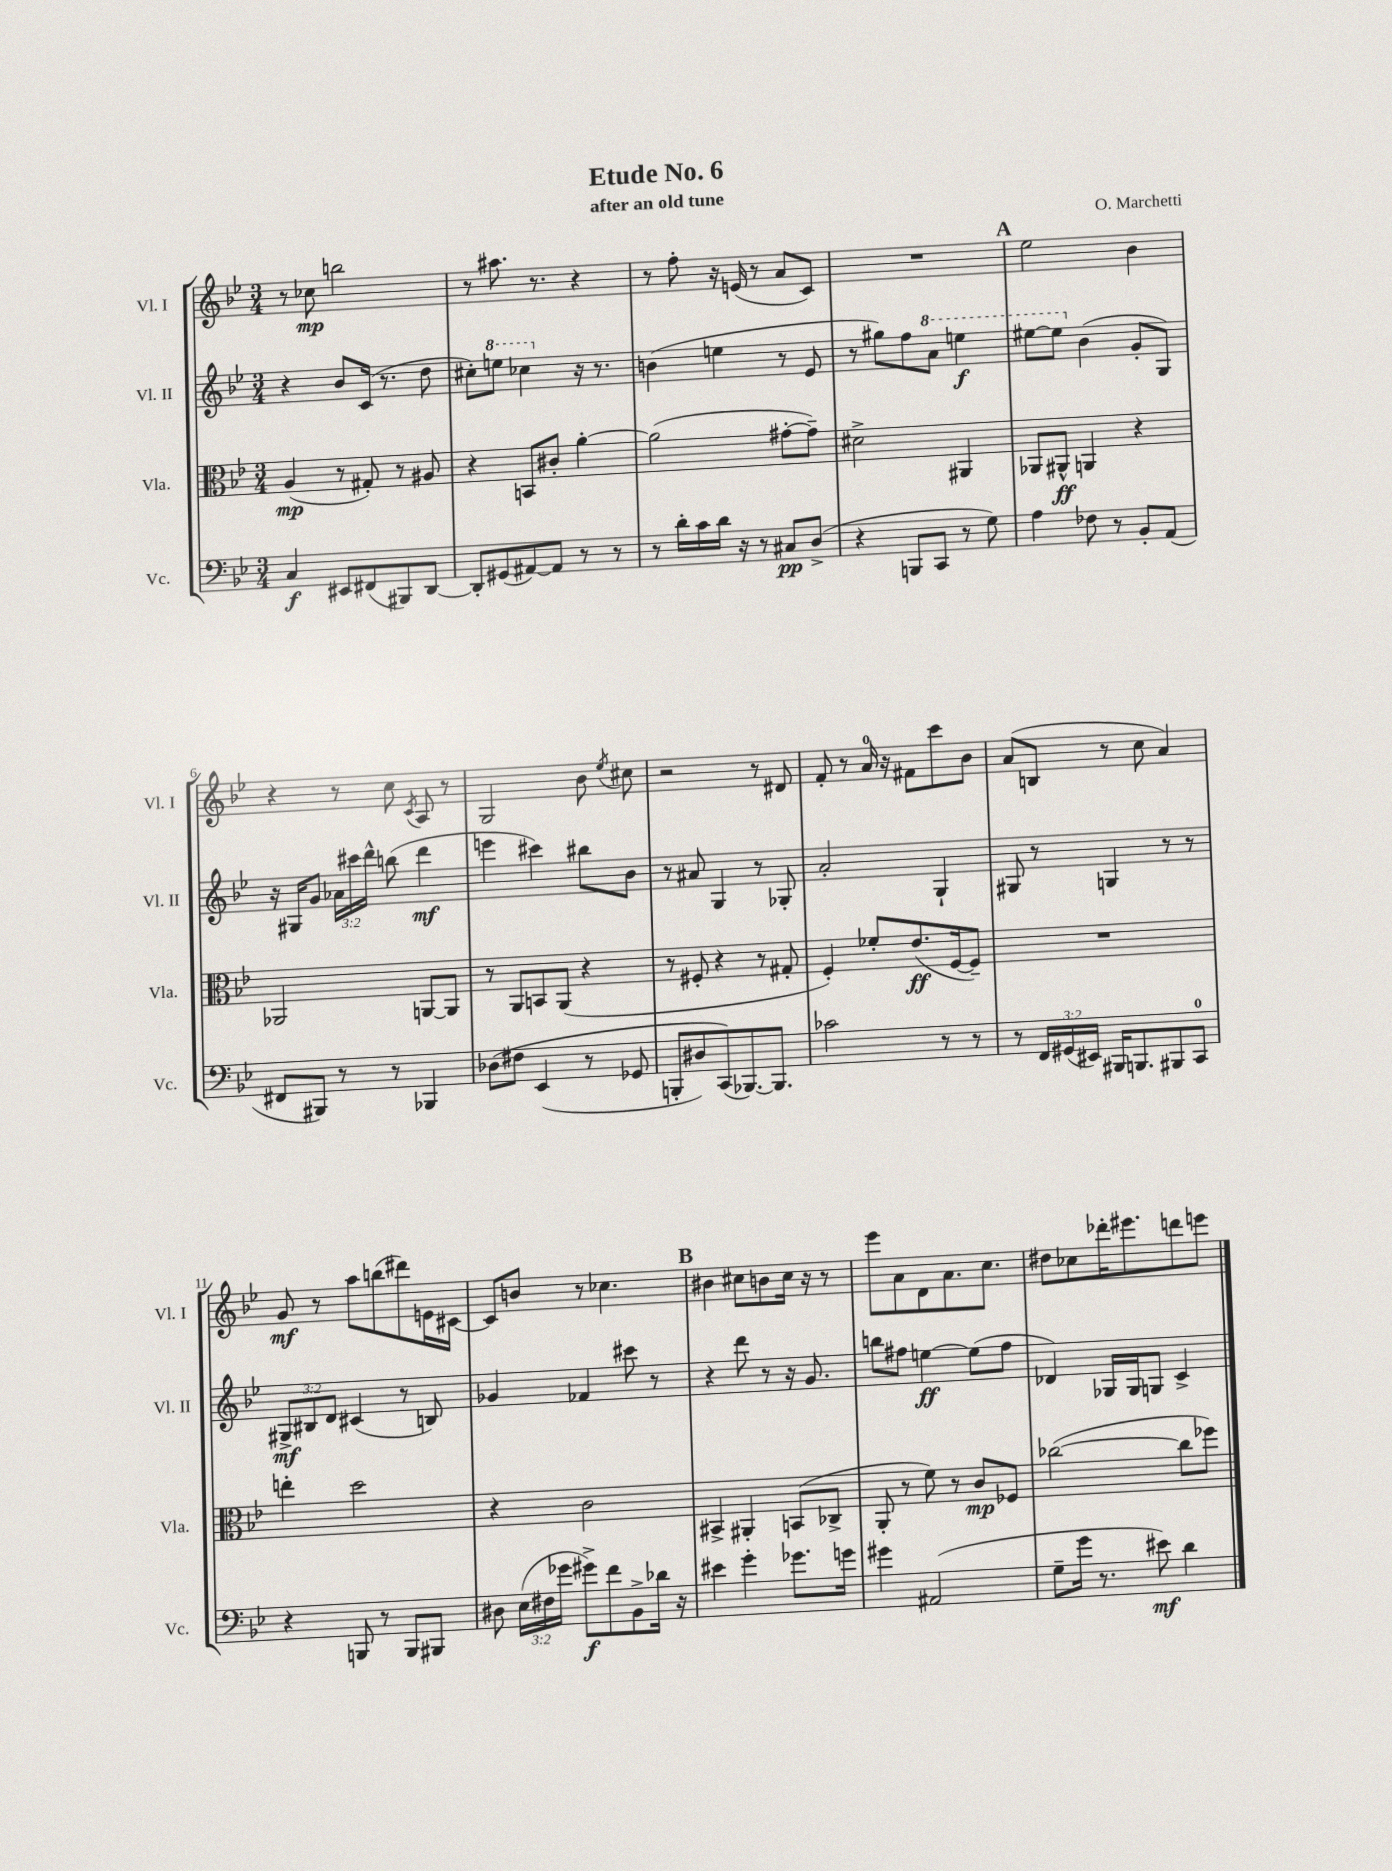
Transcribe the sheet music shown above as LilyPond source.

\header { title = "Etude No. 6" composer = "O. Marchetti" subtitle = "after an old tune" }
<<
\new StaffGroup <<
\new Staff = "s0" \with { instrumentName = "Vl. I" shortInstrumentName = "Vl. I" } {
    \clef treble \key bes \major \numericTimeSignature \time 3/4
    \autoBeamOff r8 ces''8\mp b''2 |
    r8 ais''8. r8. r4 |
    r8 f''8-. r16 e'16( r8 a'8[ c'8]) |
    R2. |
    \mark \markup { \bold "A" } ees''2 bes'4 |
    r4 r8 c''8 \acciaccatura { c'8 } a8 r8 |
    g2 bes'8 \acciaccatura { ees''8 } cis''8 |
    r2 r8 dis'8 |
    f'8-. r8 a'16-0 r16 fis'8[ c'''8 bes'8] |
    a'8[( b8] r8 c''8 a'4) |
    g'8\mf r8 a''8[ b''8( dis'''8) e'16 cis'16]~ |
    cis'8[ b'8] r8 ces''4. |
    \mark \markup { \bold "B" } bis'4 cis''8[ b'8 cis''16] r16 r8 |
    ees'''8[ a'8 d'8 a'8. c''8.] |
    dis''8[ ces''8 des'''16-. eis'''8. d'''8 e'''8] \bar "|." |
}
\new Staff = "s1" \with { instrumentName = "Vl. II" shortInstrumentName = "Vl. II" } {
    \clef treble \key bes \major \numericTimeSignature \time 3/4 \override Staff.TupletNumber.text = #tuplet-number::calc-fraction-text
    \autoBeamOff r4 bes'8[ c'16]( r8. d''8 |
    cis''8[-.) \ottava #1 e'''8] ces'''4 \ottava #0 r16 r8. |
    b'4( e''4 r8 ees'8 |
    r8 gis''8[) f''8 \ottava #1 a''8] e'''4\f |
    \mark \markup { \bold "A" } eis'''8[~ eis'''8] \ottava #0 bes'4( g'8[-. g8]) |
    r16 gis16[ g'8] \tuplet 3/2 { aes'16[ cis'''16 d'''16]-^ } b''8( d'''4\mf |
    e'''4 cis'''4) bis''8[ bes'8] |
    r8 ais'8 g4 r8 ges8-. |
    a'2-. g4-! |
    gis8 r8 g4 r8 r8 |
    \tuplet 3/2 { gis8[->\mf bis8 d'8] } cis'4( r8 b8) |
    ges'4 fes'4 cis'''8 r8 |
    \mark \markup { \bold "B" } r4 d'''8 r8 r16 g'8. |
    b''8[ fis''8] e''4~\ff e''8[( fis''8] |
    des'4) ges16[ ges16 g8] c'4-> \bar "|." |
}
\new Staff = "s2" \with { instrumentName = "Vla." shortInstrumentName = "Vla." } {
    \clef alto \key bes \major \numericTimeSignature \time 3/4
    \autoBeamOff a4\mp( r8 gis8-.) r8 ais8 |
    r4 b,8[ cis'8]-. a'4~-. |
    a'2( gis'8[~-. gis'8]--) |
    dis'2-> ais,4 |
    \mark \markup { \bold "A" } aes,8[ ais,8]-^\ff a,4 r4 |
    aes,2 a,8[~ a,8] |
    r8 a,8[ b,8 a,8]( r4 |
    r8 fis8-. r4 r8 gis8-. |
    f4-.) fes'8[-. ees'8.\ff( f16~ f8]--) |
    R2. |
    e''4-. d''2 |
    r4 c'2 |
    \mark \markup { \bold "B" } bis,4-> ais,4-. b,8[( ces8]-> |
    a,8-. r8 f'8) r8 c'8[\mp fes8] |
    ces''2~( ces''8[ fes''8]) \bar "|." |
}
\new Staff = "s3" \with { instrumentName = "Vc." shortInstrumentName = "Vc." } {
    \clef bass \key bes \major \numericTimeSignature \time 3/4 \override Staff.TupletNumber.text = #tuplet-number::calc-fraction-text
    \autoBeamOff c4\f eis,8[ fis,8( bis,,8) d,8]~ |
    d,8[-. gis,8( ais,8~) ais,8] r8 r8 |
    r8 d'16[-. c'16 d'16] r16 r8 cis8[\pp d8]->( |
    r4 b,,8[ c,8] r8 g8) |
    \mark \markup { \bold "A" } a4 fes8 r8 bes,8[-. a,8]( |
    fis,8[ bis,,8]) r8 r8 bes,,4 |
    des8[\( fis8] ees,4( r8 ges,8 |
    b,,8[-. dis8) c,8(\) bes,,8.~) bes,,8.] |
    ces'2 r8 r8 |
    r8 \tuplet 3/2 { f,16[ gis,16( eis,16]) } bis,,16[ b,,8. bis,,8 c,8]-0 |
    r4 b,,8 r8 b,,8[ bis,,8] |
    dis8 \tuplet 3/2 { ees16[( fis16 ges'16] } gis'8[->\f) f'8 bes,8-> des'16] r16 |
    \mark \markup { \bold "B" } eis'4 g'4-. ges'8.[ g'16] |
    gis'4 ais,2( |
    g8[-- g'16] r8. eis'8\mf) d'4 \bar "|." |
}
>>
>>
